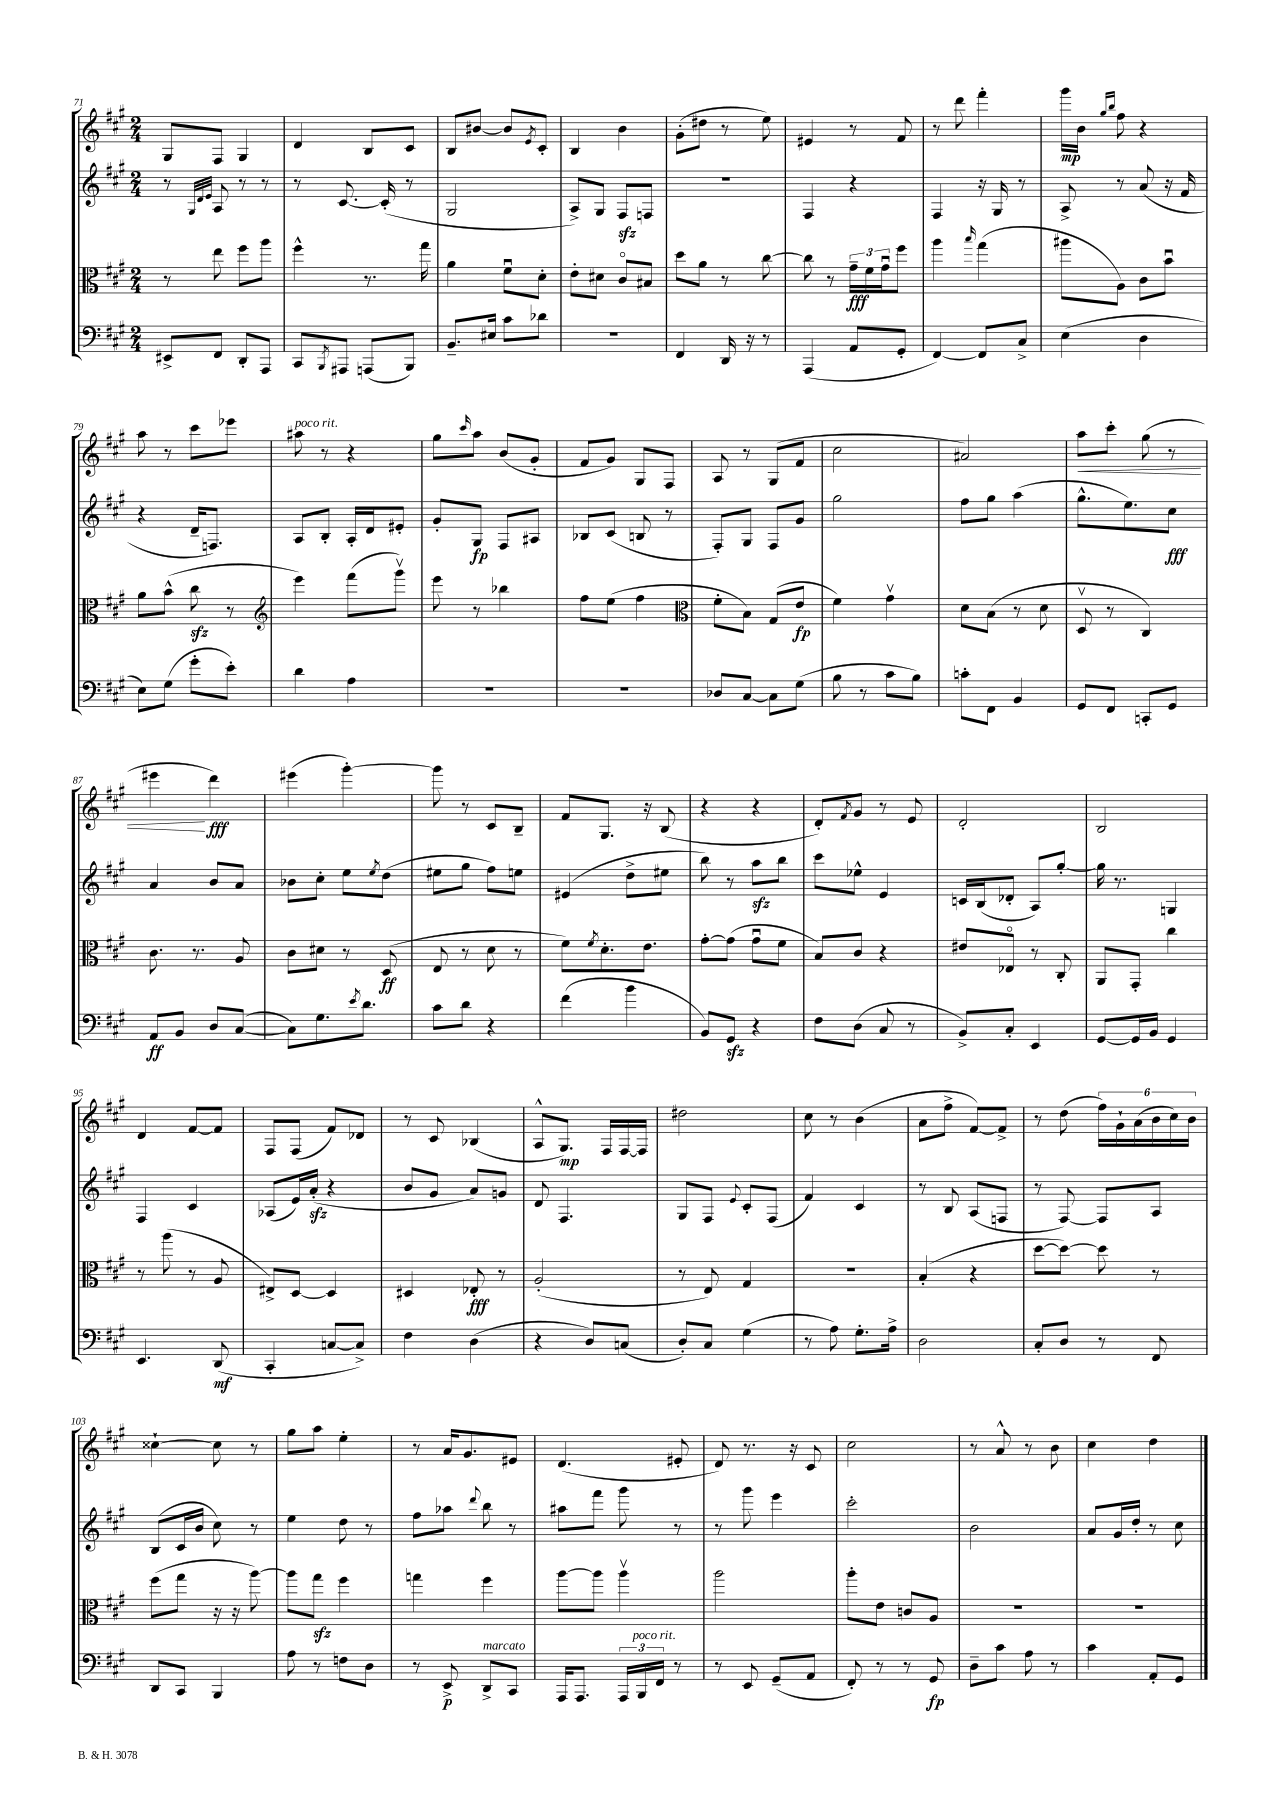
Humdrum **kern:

**kern	**kern	**kern	**kern
*staff4	*staff3	*staff2	*staff1
*clefF4	*clefC3	*clefG2	*clefG2
*k[f#c#g#]	*k[f#c#g#]	*k[f#c#g#]	*k[f#c#g#]
*M2/4	*M2/4	*M2/4	*M2/4
8EE#^/L	8r	8r	8G#/L
.	.	32qqG#/LLL	.
.	.	32qqd/	.
.	.	32qqe/JJJ	.
8FF#/J	8ee\	8A/	8F#/J
8DD'/L	8ff#\L	8r	4G#/
8AAA/J	8aa\J	8r	.
=	=	=	=
8CC#/L	4ff#^^\	8r	4d/
8qBBB/	.	.	.
8AAA#/J	.	[8.c#/	.
(8AAA/L	8.r	.	8B/L
.	.	(16c#'/]	.
8BBB/J)	.	8r	8c#/J
.	16gg#\	.	.
=	=	=	=
8.BB~/L	4a\	2G#/	8B/L
.	.	.	[8b#/J
16E#/Jk	.	.	.
8c#\L	8f#u\L	.	8b#/]L
.	.	.	8qe/
8d-\J	8d'\J	.	8c#'/J
=	=	=	=
2r	8e'\L	8A^/L)	4B/
.	8d#\J	8G#/J	.
.	8c#o/L	8F#/L	4b\
.	8B#/J	8F/J	.
=	=	=	=
4FF#/	8dd\L	2r	(8g#'\L
.	8a\J	.	8dd#\J
16DD/	8r	.	8r
16r	.	.	.
8r	[8cc#\	.	8ee\)
=	=	=	=
(4AAA/	8cc#\]	4F#/	4e#/
.	8r	.	.
8AA/L	24g#~\LL	4r	8r
.	24f#\	.	.
.	24g#u\J	.	.
8GG#'/J	8ff#\J	.	8f#/
=	=	=	=
[4FF#/)	4aa\	4F#/	8r
.	.	.	8ddd\
.	16qqbb/	.	.
8FF#/]L	(4gg#\	16r	4fff#'\
.	.	16G#/	.
8C#^/J	.	8r	.
=	=	=	=
(4E\	8aa#\L	8A^/	16ggg#\LL
.	.	.	16b\JJ
.	.	.	16qqgg#/LL
.	.	.	16qqbb/JJ
.	8A\J)	8r	8ff#\
4D\	8c#\L	(8a/	4r
.	8bu\J	16r	.
.	.	16f#/	.
=	=	=	=
8E\L)	8a\L	4r	8aa\
(8G#\J	(8b^^\J	.	8r
8g#'\L	8cc#\	16d~/LK	8ccc#\L
.	.	8.F/J)	.
8e'\J)	8r	.	8eee-\J
=	=	=	=
*	*clefG2	*	*
4d\	4eee\)	8A/L	8aa#\
.	.	8B'/J	8r
4A\	(8fff#\L	16A'/LL	4r
.	.	16d/J	.
.	8ggg#v\J)	8e#'/J	.
=	=	=	=
2r	8eee\	8g#'/L	8gg#\L
.	.	.	16qqccc#/
.	8r	8G#/J	8aa\J
.	4bb-\	8F#/L	(8b/L
.	.	8A#/J	8g#'/J
=	=	=	=
2r	8ff#\L	8B-/L	8f#/L
.	(8ee\J	(8c#/J	8g#/J)
.	4ff#\	8B/	8G#/L
.	.	8r	8F#/J
=	=	=	=
*	*clefC3	*	*
8D-/L	8f#'\L	8F#'/L)	8A/
[8C#/J	8B\J)	8G#/J	8r
8C#\]L	(8G#/L	8F#/L	(8G#/L
(8G#\J	8e/J	8g#/J	8f#/J
=	=	=	=
8B\	4f#\)	2gg#\	2cc#\
8r	.	.	.
8c#\L	4g#v\	.	.
8B\J)	.	.	.
=	=	=	=
8c'\L	8d\L	8ff#\L	2a#/)
8FF#\J	(8B\J	8gg#\J	.
4BB/	8r	(4aa\	.
.	8d\	.	.
=	=	=	=
8GG#/L	8Dv/	8.gg#^^\L	8aa\L
8FF#/J	8r	.	8ccc#'\J
.	.	8.ee\)	.
8CC'/L	4C#/)	.	(8gg#\
8GG#/J	.	8cc#\J	8r
=	=	=	=
8AA/L	8.c#\	4a/	4eee#\
8BB/J	.	.	.
.	8.r	.	.
8D/L	.	8b/L	4ddd\)
([8C#/J	8A/	8a/J	.
=	=	=	=
8C#\]L)	8c#\L	8b-\L	(4eee#\
8.G#\	8d#\J	8cc#'\J	.
.	8r	8ee\L	[4ggg#'\)
8qe/	.	.	.
8.d\J	.	.	.
.	.	8qee/	.
.	(8D/	(8dd\J	.
=	=	=	=
8c#\L	8E/	8ee#\L	8ggg#\]
8d\J	8r	8gg#\J	8r
4r	8d\	8ff#\L)	8c#/L
.	8r	8ee\J	8B~/J
=	=	=	=
(4f#\	8f#\L)	(4e#/	8f#/L
.	8qf#/	.	.
.	8.d'\	.	8.G#/J
4b\	.	8dd^\L	.
.	8.e\J	.	16r
.	.	8ee#\J	(8B/
=	=	=	=
8BB/L)	[8g#'\L	8bb\)	4r
8GG#/J	(8g#\]J	8r	.
4r	8g#u\L	8aa\L	4r
.	8f#\J	8bb\J	.
=	=	=	=
8F#\L	8B/L)	8ccc#\L	8d'/L)
.	.	.	8qf#/
(8D\J	8c#/J	8ee-^^\J	8g#/J
8C#/	4r	4e/	8r
8r	.	.	8e/
=	=	=	=
8BB^/L)	8e#/L	16c/LL	2d'/
.	.	(16B/J	.
8C#'/J	8E-o/J	8d-'/J	.
4EE/	8r	8A/L)	.
.	8C#'/	[8gg#'/J	.
=	=	=	=
[8GG#/L	8AA/L	16gg#\]	2B/
.	.	8.r	.
16GG#/]L	8GG#'/J	.	.
16BB/JJ	.	.	.
4GG#/	4cc#\	4G/	.
=	=	=	=
4.EE/	8r	4F#/	4d/
.	(8aa\	.	.
.	8r	4c#/	[8f#/L
(8DD/	8A/	.	8f#/]J
=	=	=	=
4CC#'/	8E#^/L)	(8A-/L	8F#/L
.	[8D/J	16e/L)	(8F#/J
.	.	(16a'/JJ	.
[8C/L	4D/]	4r	8f#/L)
8C^/]J)	.	.	8d-/J
=	=	=	=
4F#\	4D#/	8b/L	8r
.	.	8g#/J	8c#/
(4D\	8E-'/	8a/L)	(4B-/
.	8r	8g/J	.
=	=	=	=
4r	(2A'/	8d/	8A^^/L
.	.	4.F#/	8.G#/J)
8D/L)	.	.	.
.	.	.	16F#/LL
(8C/J	.	.	[16F#/
.	.	.	16F#/]JJ
=	=	=	=
8D'/L)	8r	8G#/L	2dd#\
8C#/J	8E/)	8F#/J	.
.	.	8qqe/	.
(4G#\	4G#/	8c#'/L	.
.	.	(8F#/J	.
=	=	=	=
8r	2r	4f#/)	8cc#\
8A\)	.	.	8r
8.G#'\L	.	4c#/	(4b\
16A^\Jk	.	.	.
=	=	=	=
2D\	(4B'/	8r	8a\L
.	.	8B/	8ff#^\J
.	4r	(8A/L	[8f#/L)
.	.	8F/J	8f#^/]J
=	=	=	=
8C#'/L	[8dd\L	8r	8r
8D/J	8dd\_J)	[8F#/)	(8dd\
8r	8dd\]	8F#/]L	24ff#\LL)
.	.	.	24g#`\
.	.	.	(24a\
8FF#/	8r	8A/J	24b\
.	.	.	24cc#\)
.	.	.	24b\JJ
=	=	=	=
8DD/L	(8ff#\L	(8B/L	[4cc##`\
8CC#/J	8gg#\J	16c#/L	.
.	.	16b/JJ	.
4BBB/	16r	8cc#\)	8cc##\]
.	16r	.	.
.	[8aa\)	8r	8r
=	=	=	=
8A\	8aa\]L	4ee\	8gg#\L
8r	8gg#\J	.	8aa\J
8F\L	4ff#\	8dd\	4ee'\
8D\J	.	8r	.
=	=	=	=
8r	4gg\	8ff#\L	8r
8EE^/	.	8aa-\J	16a/LK
.	.	.	8.g#/
.	.	8qqddd/	.
8DD^/L	4ff#\	8bb\	.
8CC#/J	.	8r	8e#/J
=	=	=	=
16AAA/LK	[8aa\L	8aa#\L	(4.d/
8.AAA/J	.	.	.
.	8aa\]J	8fff#\J	.
24AAA/LL	4aav\	8ggg#\	.
24BBB/	.	.	.
24FF#/JJ	.	.	.
8r	.	8r	8e#'/
=	=	=	=
8r	2aa\	8r	8d/)
8EE/	.	8ggg#\	8.r
(8GG#~/L	.	4eee\	.
.	.	.	16r
8AA/J	.	.	8c#/
=	=	=	=
8FF#'/)	8aa'\L	2ccc#'\	2cc#\
8r	8e\J	.	.
8r	8c/L	.	.
8GG#/	8A/J	.	.
=	=	=	=
8D~\L	2r	2b\	8r
8c#\J	.	.	8a^^/
8A\	.	.	8r
8r	.	.	8b\
=	=	=	=
4c#\	2r	8a/L	4cc#\
.	.	16g#/L	.
.	.	16dd'/JJ	.
8AA'/L	.	8r	4dd\
8GG#/J	.	8cc#\	.
==	==	==	==
*-	*-	*-	*-
